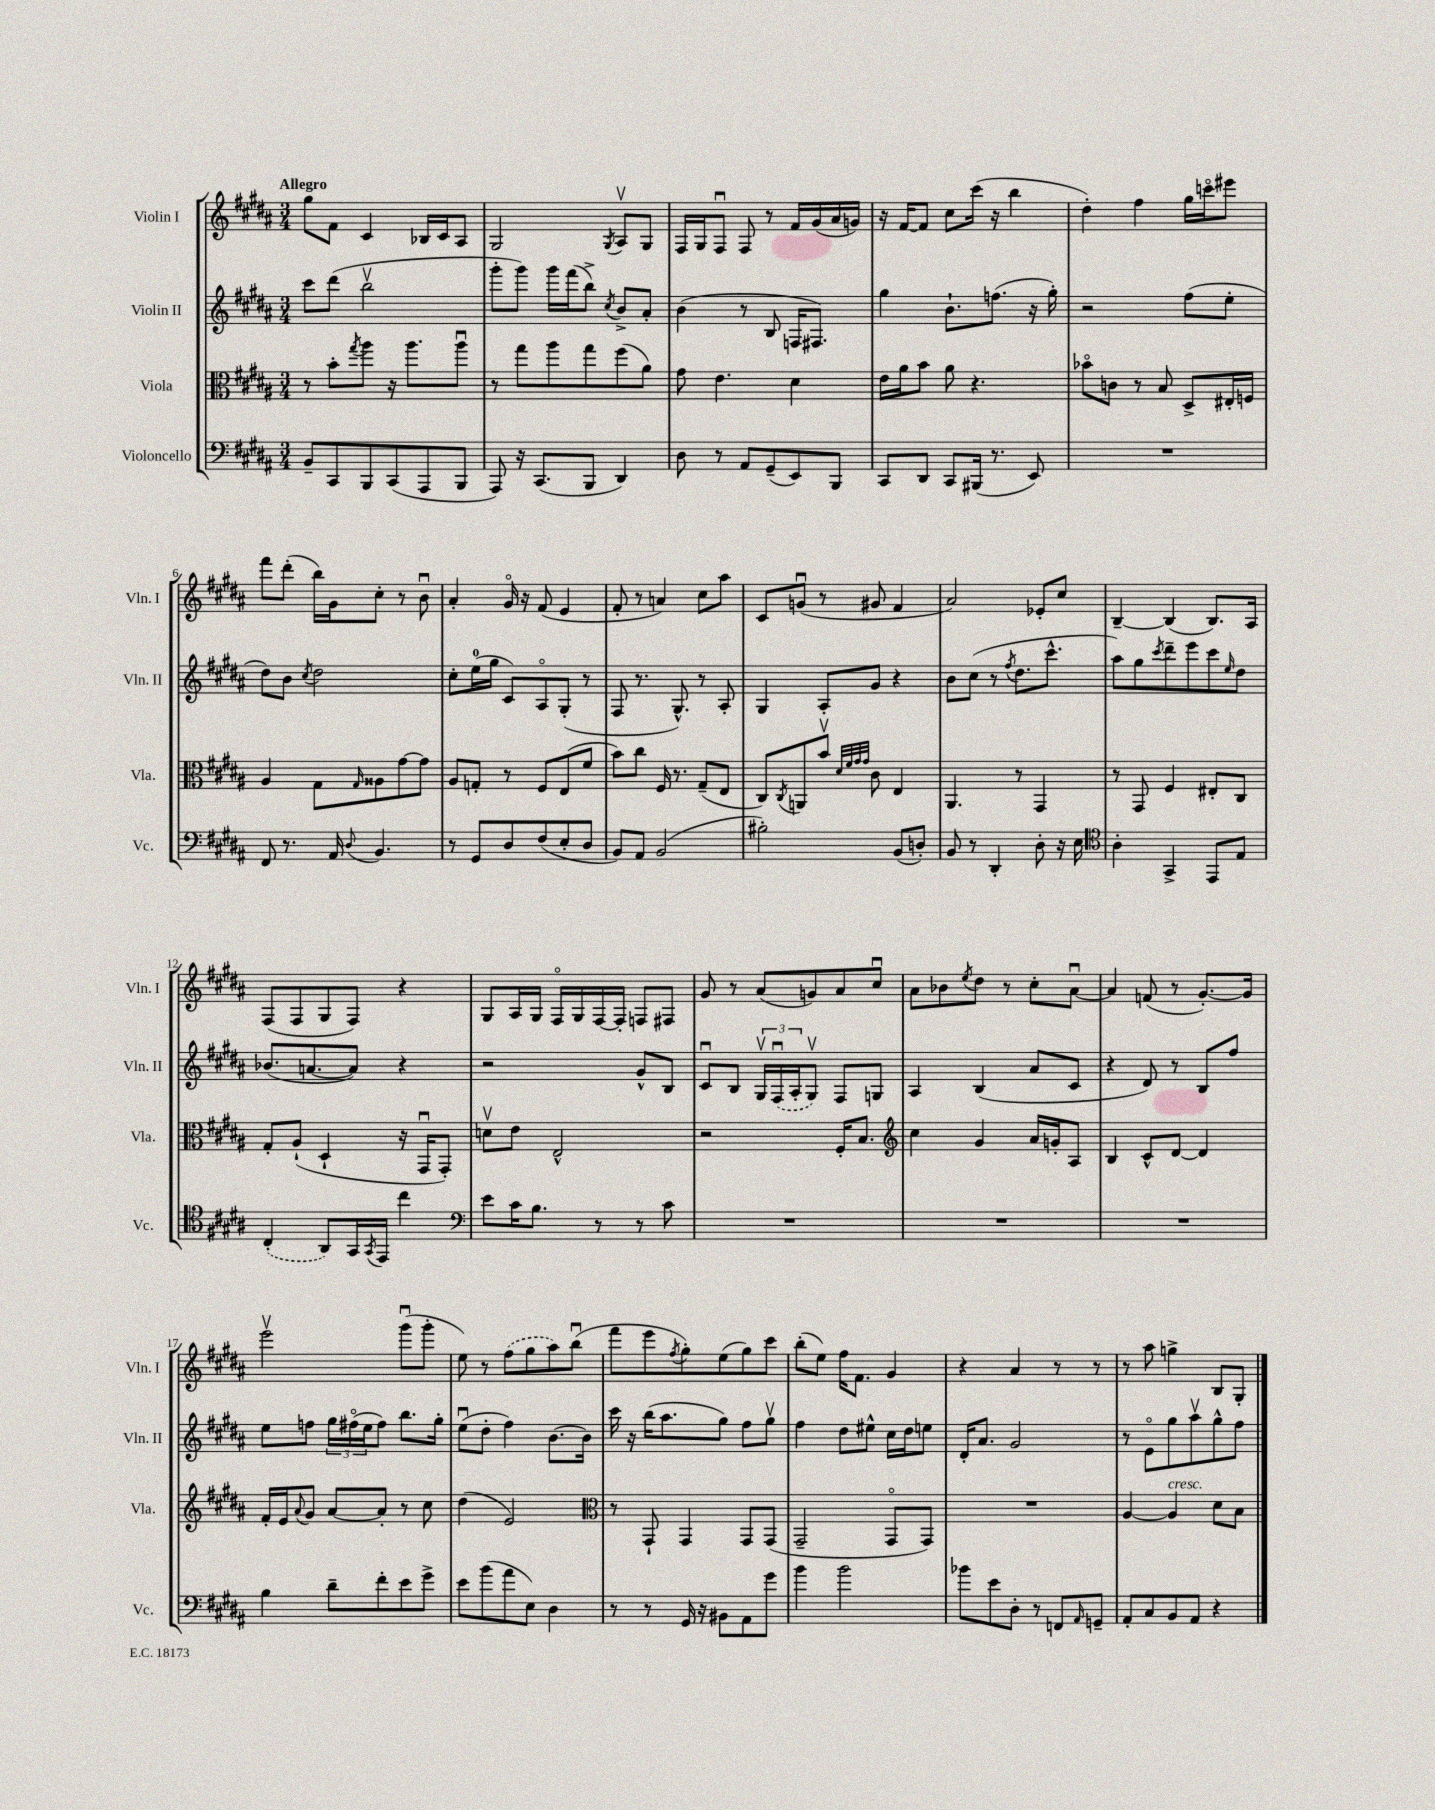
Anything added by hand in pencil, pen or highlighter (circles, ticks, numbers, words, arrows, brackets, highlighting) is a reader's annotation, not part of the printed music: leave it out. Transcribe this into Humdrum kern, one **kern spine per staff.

**kern	**kern	**kern	**kern
*part4	*part3	*part2	*part1
*staff4	*staff3	*staff2	*staff1
*I"Violoncello	*I"Viola	*I"Violin II	*I"Violin I
*I'Vc.	*I'Vla.	*I'Vln. II	*I'Vln. I
*clefF4	*clefC3	*clefG2	*clefG2
*k[f#c#g#d#a#]	*k[f#c#g#d#a#]	*k[f#c#g#d#a#]	*k[f#c#g#d#a#]
*M3/4	*M3/4	*M3/4	*M3/4
=1	=1	=1	=1
!	!	!	!LO:TX:a:B:t=Allegro
8BB~/L	8r	8ccc#\L	8gg#\L
8CC#/	8b'\L	(8ddd#\J	8f#\J
.	8qgg#/	.	.
8BBB/	8aa#\J	2bbv\	4c#/
(8CC#/	16r	.	.
.	8.aa#\L	.	.
8AAA#/	.	.	16B-X/LL
.	.	.	16c#/J
8BBB/J	8aa#u\J	.	8A#/J
=2	=2	=2	=2
8AAA#/)	8r	8ggg#'\L	2G#/
16r	8gg#\L	8ggg#\J)	.
(8.CC#/L	.	.	.
.	8aa#\	16ggg#\LL	.
.	.	(16fff#\J	.
8BBB/J	8gg#\	8bb^\J)	.
.	.	8qcc#/	8qG#/
4DD#/)	(8ff#\	8b^/L	8A#v/L
.	8a#\J)	8a#'/J	8G#/J
=3	=3	=3	=3
8D#\	8g#\	(4b\	16F#/LL
.	.	.	16G#/J
8r	4.e\	.	8F#u/J
8AA#/L	.	8r	8F#/
(8GG#~/	.	8B/	8r
8EE/)	4d#\	16Fn/KL	16f#/LL
.	.	8.F#X/J)	(16g#/
8BBB/J	.	.	16a#/
.	.	.	16gn/JJ)
=4	=4	=4	=4
8CC#/L	16e\LL	4gg#\	16r
.	16a#\J	.	[16f#/KL
8DD#/J	8b\J	.	8f#/J]
8CC#/L	8a#\	8.b`\L	8cc#\L
(16BBB#X/Jk	4.r	.	(16ccc#\Jk
8.r	.	(8.ffn\J	16r
.	.	.	4bb\
8EE/)	.	16r	.
.	.	16gg#'\)	.
=5	=5	=5	=5
2.r	8b-X\L	2r	4dd#'\)
.	8cn\J	.	.
.	8r	.	4ff#\
.	8B/	.	.
.	8D#^/L	(8ff#\L	16gg#\LL
.	.	.	16cccn\J
.	16E#X'/L	8ee'\J	8eee#X\J
.	16Fn/JJ	.	.
!!LO:LB:g=z
=6	=6	=6	=6
8FF#/	4A#/	8dd#\L)	8fff#\L
8.r	.	8b\J	(8ddd#'\J
.	.	8qcc#/	.
.	8G#\L	2dd#\	16bb\LL)
16AA#/	.	.	16g#\J
8qqD#/	16qqG#/	.	.
4.BB/	8A##X\	.	8cc#'\J
.	[8g#\	.	8r
.	8g#\J]	.	8bu\
=7	=7	=7	=7
8r	8A#/L	8cc#'\L	4a#'/
8GG#/L	8Gn'/J	(16ee\L	.
.	.	16gg#\JJ	.
8D#/	8r	8c#/L)	16g#/
.	.	.	16r
(8F#/	8F#/L	8A#/	(8f#/
8E'/	(8E/	(8G#'/J	4e/
8D#/J	8f#/J	8r	.
=8	=8	=8	=8
8BB/L)	8b\L)	8F#/	8f#'/
8AA#/J	8cc#\J	8.r	8r
(2BB/	16F#/	.	4an/)
.	8.r	8.G#^^/)	.
.	(8G#~/L	8r	8cc#\L
.	8E/J	8A#'/	8aa#\J
=9	=9	=9	=9
2B#X'\)	8C#/L)	4G#/	8c#/L
.	8qC#/	.	.
.	8AAn/	.	(8gnu/J
.	8bv/J	8A#'/L	8r
.	32qqd#/LLL	.	.
.	32qqf#/	.	.
.	32qqg#/	.	.
.	32qqg#/JJJ	.	.
.	8c#\	8g#/J	8g#X/
(8BB/L	4E/	4r	4f#/
8Dn'/J)	.	.	.
=10	=10	=10	=10
8BB/	4.AA#/	8b\L	2a#/)
8r	.	(8cc#\J	.
4DD#'/	.	8r	.
.	.	8qff#/	.
.	8r	8.dd#\L	.
8D#'\	4GG#/	.	8e-X'/L
.	.	8.ccc#^^\J	.
16r	.	.	8cc#/J
16E\	.	.	.
=11	=11	=11	=11
*clefC4	*	*	*
4A#'\	8r	8aa#\L)	[4B~/
.	8GG#/	8gg#\	.
.	.	8qccc#/	.
4GG#^/	4F#/	8ddd#~\	(4B/]
.	.	8eee\	.
8EE/L	8E#X'/L	8ccc#\	8.B/L)
.	.	16qqee/	.
8E/J	8C#/J	8dd#\J	.
.	.	.	16A#/Jk
!!LO:LB:g=z
=12	=12	=12	=12
(4C#'/	8G#'/L	(8.b-X/L	(8F#/L
.	(8A#`/J	.	8F#/
.	.	[8.an/	.
8AA#/L)	4D#`/	.	8G#/
16GG#/L	.	8a/J])	8F#/J)
8qGG#/	.	.	.
16EE/JJ	.	.	.
4cc#\	16r	4r	4r
.	16GG#u/KL	.	.
.	8GG#'/J)	.	.
=13	=13	=13	=13
*clefF4	*	*	*
8e\L	8dnv\L	2r	8G#/L
16c#\K	8e\J	.	16A#/L
8.B\J	.	.	16G#/JJ
.	2E^^/	.	16F#/LL
.	.	.	16G#/
8r	.	.	[16F#/
.	.	.	16F#'/JJ]
8r	.	8g#^^/L	8Fn/L
8c#\	.	8B/J	8F#X/J
=14	=14	=14	=14
2.r	2r	8c#u/L	8g#/
.	.	8B/J	8r
.	.	24G#v/LL	(8a#/L
.	.	(24F#u/	.
.	.	24A#'/J	.
.	.	8G#v/J)	8gn/)
.	16F#'/KL	8F#/L	8a#/
.	8.B/J	.	.
.	.	8Gn/J	8cc#u/J
=15	=15	=15	=15
*	*clefG2	*	*
2.r	4cc#\	4A#/	8a#\L
.	.	.	8b-X\
.	.	.	8qee/
.	4g#/	(4B/	8dd#\J
.	.	.	8r
.	16a#/LL	8a#/L	8cc#'\L
.	16gn'/J	.	.
.	8A#/J	8c#/J	[8a#u\J
=16	=16	=16	=16
2.r	4B/	4r	4a#/]
.	8c#^^/L	8d#/)	(8fn/
.	[8d#/J	8r	8r
.	4d#/]	8B/L	[8.g#'/L)
.	.	8ff#/J	.
.	.	.	16g#/Jk]
!!LO:LB:g=z
=17	=17	=17	=17
4B\	16f#'/LL	8ee\L	2eeev\
.	16e/J	.	.
.	8qqa#/	.	.
.	8g#/J	8ffn\J	.
8d#~\L	[8a#/L	24gg#\LL	.
.	.	(24ff#X\	.
.	.	24ee\J	.
8f#'\	8a#'/J]	8ff#\J)	.
8e\	8r	8.bb\L	(8ggg#u\L
8g#^\J	8cc#\	.	8ggg#'\J
.	.	16gg#'\Jk	.
=18	=18	=18	=18
8e\L	(4dd#\	(8eeu\L	8ee\)
(8b\	.	8dd#'\J	8r
8a#\	2e/)	4ff#\)	(8ff#\L
8E\J)	.	.	8gg#\
4D#\	.	[8.b\L	8aa#\)
.	.	.	(8bbu\J
.	.	16b\Jk]	.
=19	=19	=19	=19
*	*clefC3	*	*
8r	8r	16ccc#\	8fff#\L
.	.	16r	.
8r	8GG#`/	(16bb\KL	8eee\
.	.	8.aa#\	.
.	.	.	8qff#/
16GG#/	4GG#/	.	8gg#'\)
16r	.	.	.
8BB#X\L	.	8gg#\J)	(8ee\
8AA#\	8GG#/L	8ff#\L	8gg#\)
8g#\J	(8GG#/J	8gg#v\J	8ccc#\J
=20	=20	=20	=20
4b\	2GG#~/	4ff#\	(8bb'\L
.	.	.	8ee\J)
2b\	.	8dd#\L	16ff#\KL
.	.	.	8.f#\J
.	.	8ee#X^^\J	.
.	8GG#/L	16cc#\LL	4g#/
.	.	16dd#\J	.
.	8GG#/J)	8een\J	.
=21	=21	=21	=21
8b-X\L	2.r	16d#'/KL	4r
.	.	8.a#/J	.
8e\	.	.	.
8D#'\J	.	2g#/	4a#/
8r	.	.	.
8FFn/L	.	.	8r
16qqAA#/	.	.	.
8GGn~/J	.	.	8r
=22	=22	=22	=22
8AA#'/L	[4A#/	8r	8r
8C#/	.	8e\L	8aa#\
!	!LO:TX:a:i:t=cresc.	!	!
8BB/	4A#/]	8gg#\	4ggn^\
8AA#/J	.	8aa#v\	.
4r	8d#\L	8gg#^^\	8B/L
.	8B\J	8ff#\J	8G#'/J
==	==	==	==
*-	*-	*-	*-
